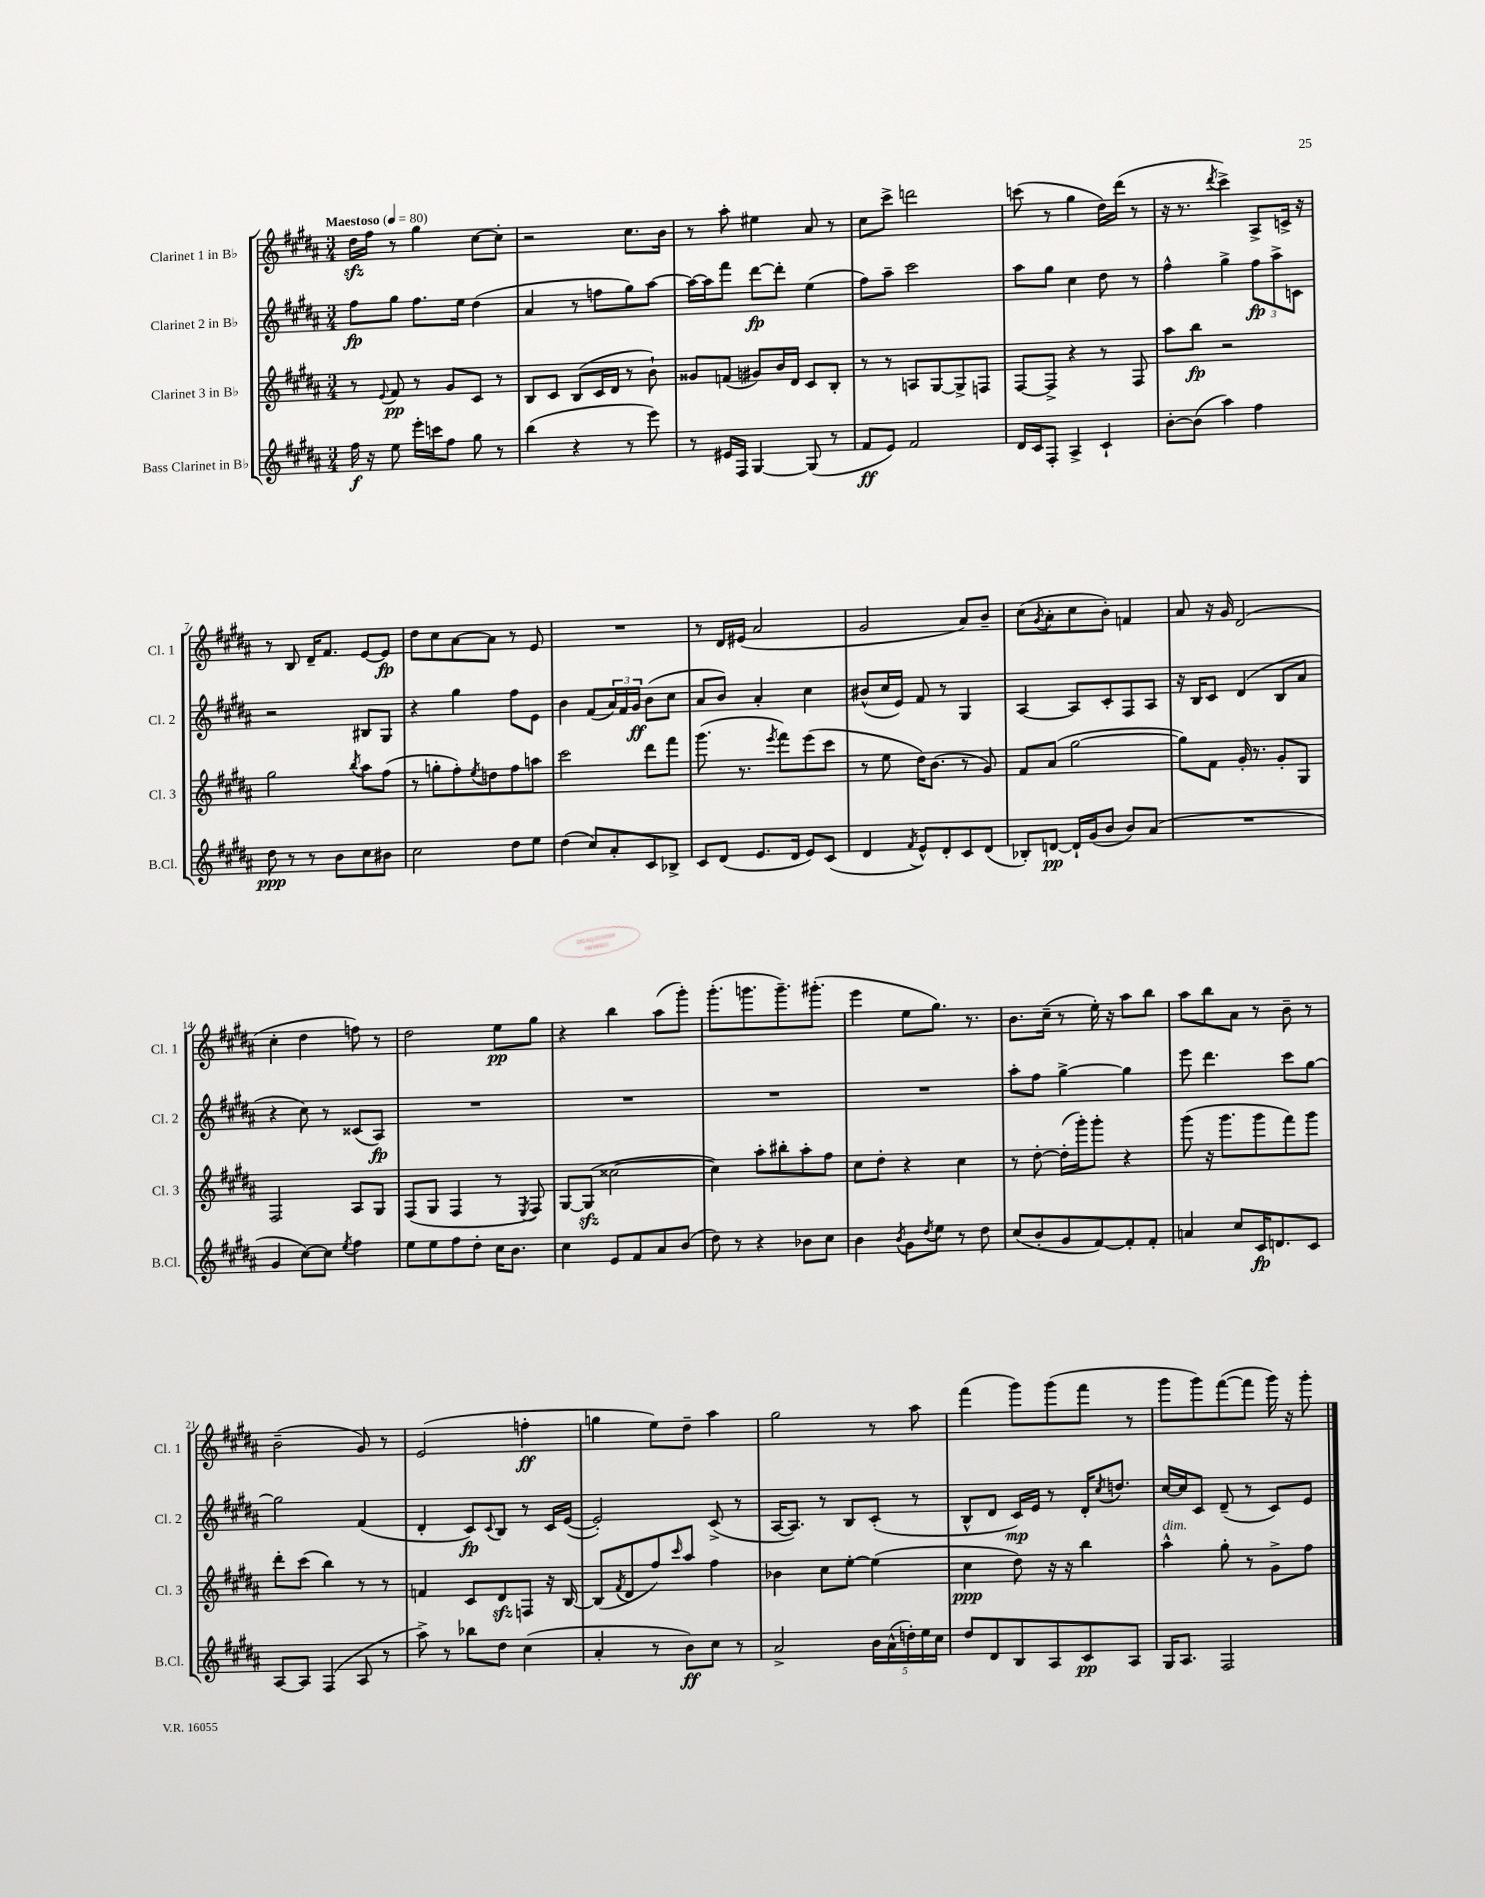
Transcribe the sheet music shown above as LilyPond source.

<<
\new StaffGroup <<
\new Staff = "s0" \with { instrumentName = "Clarinet 1 in Bb" shortInstrumentName = "Cl. 1" } {
    \clef treble \key b \major \numericTimeSignature \time 3/4 \tempo "Maestoso" 4 = 80
    dis''16\sfz fis''16 r8 gis''4 cis''8~ cis''8-. |
    r2 cis''8. b'16 |
    r8 ais''8-. eis''4 ais'8 r8 |
    cis''8 cis'''8-> d'''2 |
    c'''8( r8 gis''4 dis''16) dis'''16( r8 |
    r16 r8. \acciaccatura { dis'''8 } cis'''4->) ais8-> c'16-> r16 |
    r8 b8 dis'16-- fis'8. e'8~ e'8\fp |
    dis''8 cis''8 ais'8~ ais'8 r8 e'8 |
    R2. |
    r8 dis'16 eis'16( ais'2 |
    gis'2 ais'8) b'8-- |
    cis''8( \acciaccatura { gis'8 } ais'8-. cis''8 b'8-.) f'4 |
    ais'8 r16 gis'16 dis'2( |
    cis''4-. dis''4 f''8) r8 |
    dis''2 e''8\pp gis''8 |
    r4 b''4 ais''8( gis'''8-.) |
    gis'''8.-.( g'''8. g'''8.--) gis'''8.-.( |
    e'''4 e''8 gis''8.) r8. |
    b'8. cis''16--( r8 e''16-.) r16 ais''8 b''8 |
    ais''8 b''8 ais'8 r8 b'8-- r8 |
    b'2--( gis'8) r8 |
    e'2( f''4-.\ff |
    g''4 e''8) dis''8-- ais''4 |
    gis''2 r8 ais''8 |
    fis'''4( gis'''8) gis'''8( fis'''8 r8 |
    gis'''8 gis'''8) fis'''8~( fis'''8 gis'''16) r16 gis'''8-. \bar "|." |
}
\new Staff = "s1" \with { instrumentName = "Clarinet 2 in Bb" shortInstrumentName = "Cl. 2" } {
    \clef treble \key b \major \numericTimeSignature \time 3/4
    fis''8\fp gis''8 fis''8. e''16 dis''4( |
    ais'4 r8 f''8 gis''8) ais''8~ |
    ais''16~ ais''16 fis'''8 dis'''8~\fp dis'''8-. e''4( |
    fis''8) ais''8-- cis'''2 |
    ais''8 gis''8 cis''4 dis''8 r8 |
    fis''4-^ gis''4-> \tuplet 3/2 { fis''8\fp ais''8-> c'8 } |
    r2 bis8 gis8 |
    r4 gis''4 fis''8 e'8 |
    b'4 fis'8( \tuplet 3/2 { ais'16) fis'16 gis'16\ff } b'8( cis''8 |
    ais'8 b'8) ais'4-. cis''4 |
    bis'8-^( cis''16 e'16) fis'8 r8 gis4 |
    ais4~ ais8 cis'8-. fis8 ais8 |
    r16 b16 cis'8 dis'4( b8 ais'8 |
    r4 cis''8) r8 cisis'8( ais8\fp) |
    R2. |
    R2. |
    R2. |
    R2. |
    ais''8-. fis''8 gis''4~-> gis''4 |
    e'''8 dis'''4. cis'''8 gis''8~ |
    gis''2 fis'4( |
    dis'4-. cis'8\fp) \appoggiatura { cis'8 } b8 r8 cis'16 e'16~( |
    e'2-.) cis'8->( r8 |
    ais16~ ais8.) r8 b8 cis'8-.( r8 |
    b8-^ dis'8 cis'16\mp) e'16 r8 dis'16-. \acciaccatura { cis''8 } d''8. |
    cis''16~ cis''16 cis'8 dis'8--( r8 cis'8) e'8 \bar "|." |
}
\new Staff = "s2" \with { instrumentName = "Clarinet 3 in Bb" shortInstrumentName = "Cl. 3" } {
    \clef treble \key b \major \numericTimeSignature \time 3/4
    r8 \appoggiatura { e'8 } fis'8\pp r8 gis'8 cis'8 r8 |
    b8 cis'8 b8( cis'16 dis'16 r8 b'8-!) |
    gisis'8 f'8( gis'8) b'16 dis'16 cis'8 b8-. |
    r8 r8 a8 gis8~ gis8-> f8 |
    fis8~ fis8-> r4 r8 fis8 |
    ais''8 b''8\fp r2 |
    gis''2 \acciaccatura { b''8 } ais''8 fis''8( |
    r8 g''8-. fis''8-.) \acciaccatura { e''8 } d''8 fis''8 a''8 |
    cis'''2 dis'''8 fis'''8 |
    gis'''8.( r8. \acciaccatura { e'''8 } fis'''8) e'''8( cis'''8 |
    r8 e''8 dis''16) b'8.( r8 gis'8) |
    fis'8 ais'8( gis''2~ |
    gis''8) fis'8 gis'16-. r8. gis'8-. gis8 |
    fis2 ais8 gis8 |
    fis8( gis8 fis4 r8 \acciaccatura { e8 } fis8) |
    gis8~ gis8\sfz( cisis''2~ |
    cisis''4) ais''8-. bis''8-. ais''8-. fis''8 |
    cis''8 dis''8-. r4 cis''4 |
    r8 dis''8~-. dis''16-.( gis'''16-.) gis'''8-. r4 |
    gis'''8( r16 gis'''8. gis'''8 fis'''8) gis'''8 |
    dis'''8-. cis'''8( b''4) r8 r8 |
    f'4 cis'8 dis'8\sfz f8 r16 b16~ |
    b8( \acciaccatura { fis'8 } dis'8 fis''8) \grace { cis'''16 } ais''8 fis''4 |
    bes'4 cis''8 e''8~-. e''4( |
    cis''4\ppp dis''8) r16 r16 b''4 |
    ais''4-^^\markup { \italic "dim." } gis''8-. r8 gis'8-> fis''8 \bar "|." |
}
\new Staff = "s3" \with { instrumentName = "Bass Clarinet in Bb" shortInstrumentName = "B.Cl." } {
    \clef treble \key b \major \numericTimeSignature \time 3/4
    fis''16\f r16 e''8 e'''16-. c'''16 fis''8 gis''8 r8 |
    b''4( r4 r8 e'''8) |
    r8 eis'16 fis16 gis4~ gis8( r8 |
    fis'8\ff e'8) fis'2 |
    dis'16 cis'16 fis8-. ais4-> cis'4-! |
    b'8~-. b'8( ais''4) fis''4 |
    dis''8\ppp r8 r8 b'8 cis''8 bis'8 |
    cis''2 dis''8 e''8 |
    dis''4( cis''8) ais'8-. cis'8 bes8-> |
    cis'8 dis'8( e'8. dis'16 e'8) cis'8( |
    dis'4 \acciaccatura { fis'8 } e'8-^) dis'8-. cis'8 dis'8( |
    bes8-.) d'8~\pp d'16-! gis'16( b'8 b'8) ais'8( |
    R2. |
    gis'4 cis''8~) cis''8 \acciaccatura { e''8 } fis''4 |
    e''8 e''8 fis''8 dis''8-. cis''16 b'8. |
    cis''4 e'8 fis'8 ais'8 b'8( |
    dis''8) r8 r4 bes'8 cis''8 |
    b'4 \acciaccatura { b'8 } gis'8 \acciaccatura { dis''8 } e''8 r8 dis''8 |
    cis''8( b'8-. gis'8 fis'8~) fis'8-. fis'8-. |
    a'4 cis''8 cis'16\fp d'8. cis'8 |
    ais8~ ais8 fis4( ais8 r8 |
    ais''8->) r8 bes''8 dis''8 cis''4( |
    ais'4-. r8 b'8\ff) cis''8 r8 |
    ais'2-> \tuplet 5/4 { b'16 ais'16-^( d''16-.) e''16 cis''16 } |
    dis''8 dis'8 b8 ais8 cis'8\pp ais8 |
    gis16 ais8. fis2 \bar "|." |
}
>>
>>
